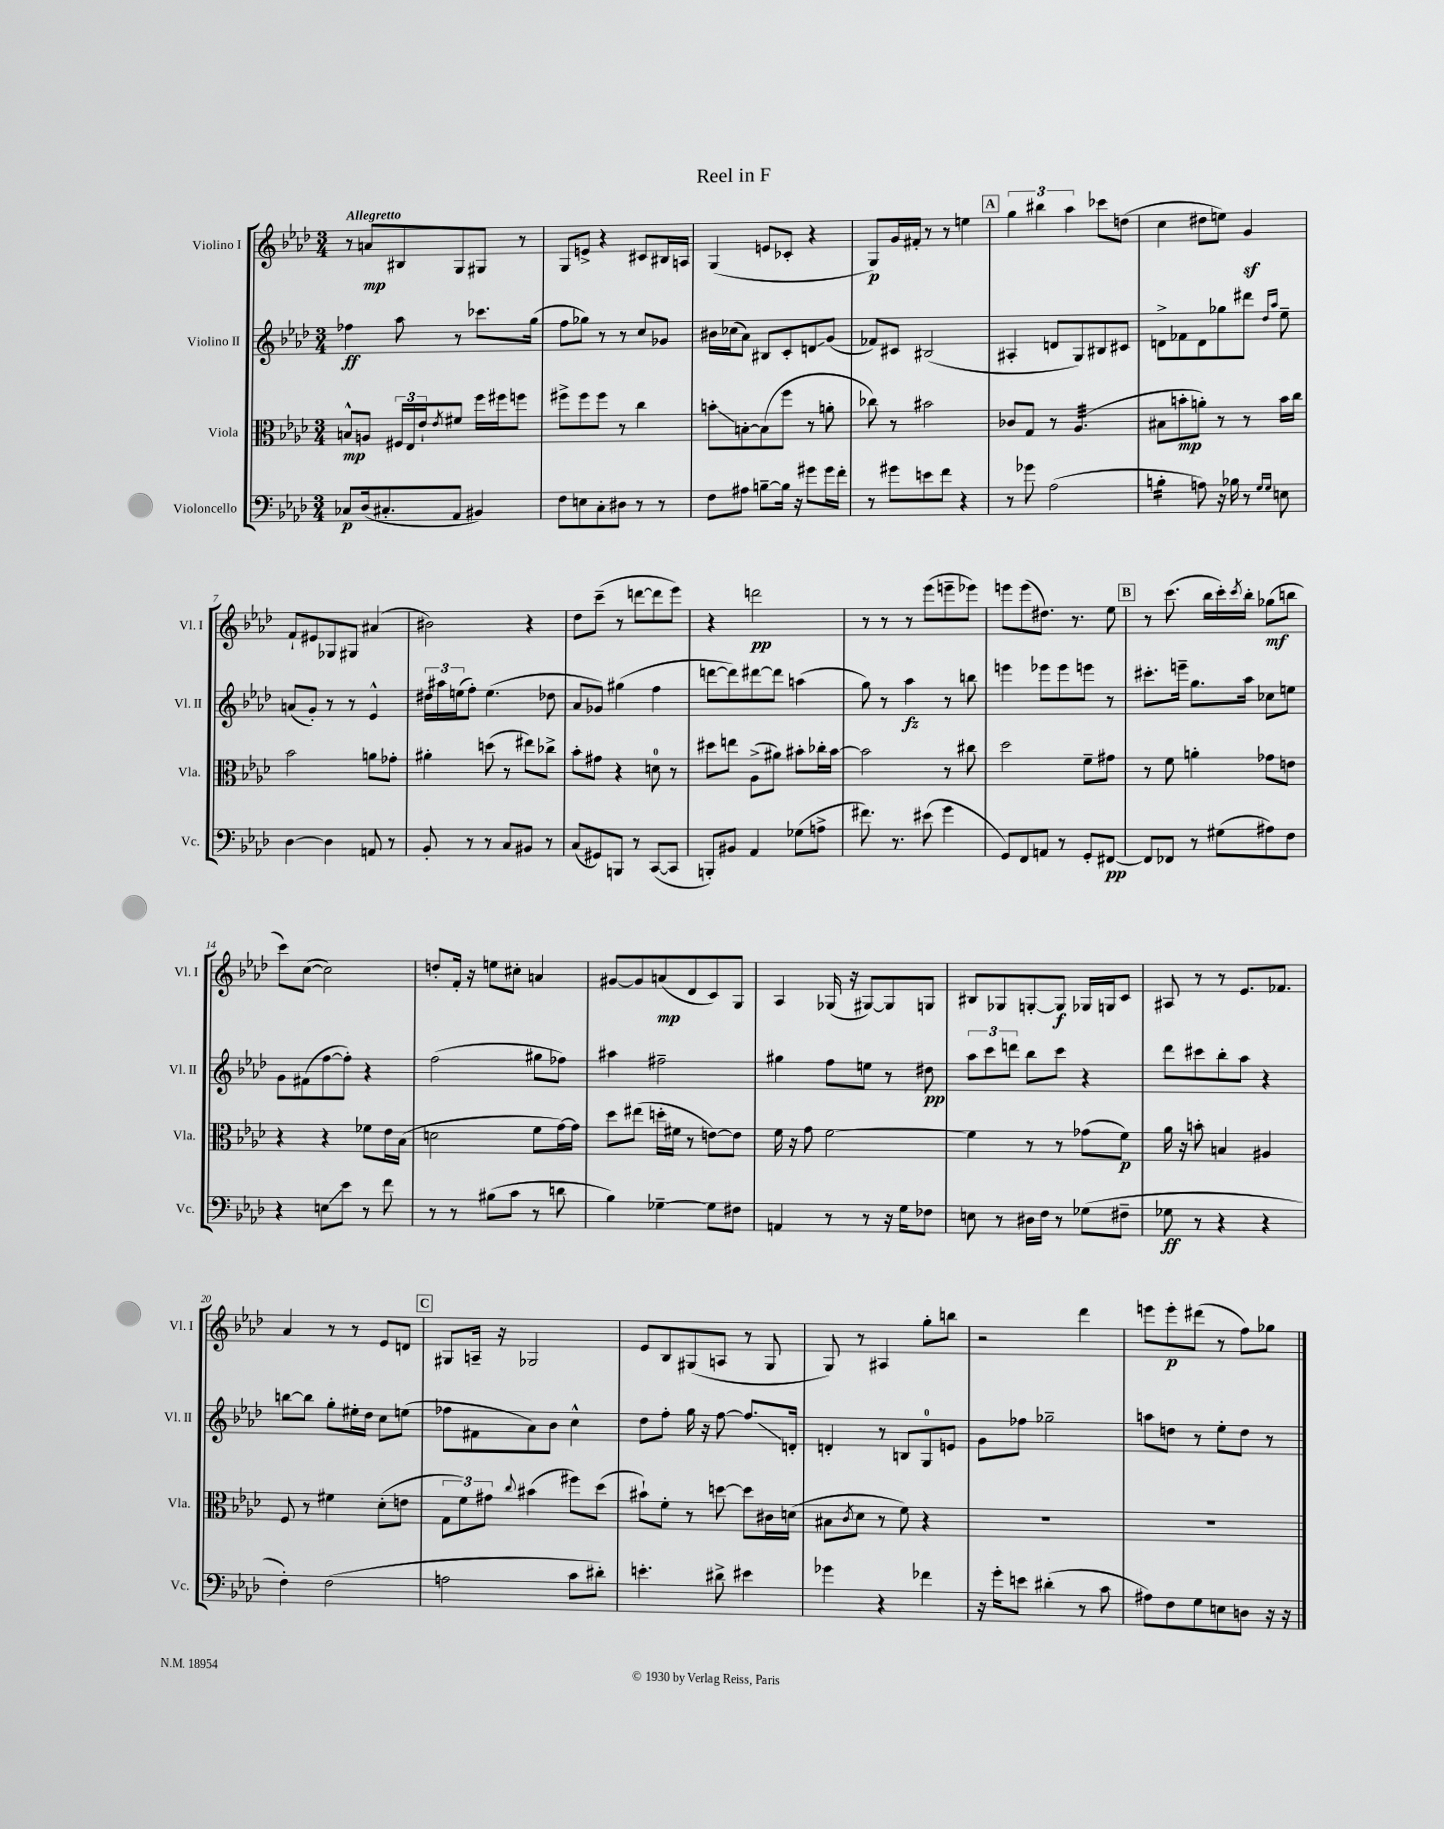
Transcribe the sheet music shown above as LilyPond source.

\header { title = "Reel in F" }
<<
\new StaffGroup <<
\new Staff = "s0" \with { instrumentName = "Violino I" shortInstrumentName = "Vl. I" } {
    \clef treble \key aes \major \numericTimeSignature \time 3/4 \tempo "Allegretto"
    r8 a'8\mp bis8 g8 gis8 r8 |
    g8 e'8-> r4 cis'8 bis16 a16 |
    g4( e'8 ces'8-. r4 |
    g8\p) g'16 fis'16-. r8 r8 e''4 |
    \mark \markup { \box "A" } \tuplet 3/2 { g''4 bis''4 aes''4 } ces'''8 d''8( |
    c''4 dis''8 e''8) g'4\sf |
    f'8-! eis'8 ges8 gis8 ais'4( |
    bis'2) r4 |
    des''8 c'''8--( r8 d'''8~ d'''8 ees'''8) |
    r4 d'''2\pp |
    r8 r8 r8 ees'''8( e'''8-- ees'''8) |
    e'''8 e'''8( dis''8.) r8. ees''8 |
    \mark \markup { \box "B" } r8 c'''8.( bes''16 c'''16-.) \acciaccatura { c'''8 } bes''16-. ges''8\mf( b''8 |
    c'''8) c''8~( c''2) |
    d''8-. f'16-. r16 e''8 cis''8-. a'4 |
    gis'8~ gis'8 a'8\mp( des'8 c'8) g8 |
    aes4 ges16( r16 gis8~) gis8 g8 |
    bis8 ges8 g8~-. g8\f ges16 g16 c'8 |
    ais8 r8 r8 ees'8. fes'8. |
    aes'4 r8 r8 ees'8 d'8 |
    \mark \markup { \box "C" } gis8 a16-- r16 ges2 |
    ees'8 bes8 gis8( a8 r8 gis8 |
    g8) r8 ais4 g''8-. b''8 |
    r2 des'''4 |
    e'''8 e'''8-.\p dis'''8( r8 f''8) ges''8 \bar "|." |
}
\new Staff = "s1" \with { instrumentName = "Violino II" shortInstrumentName = "Vl. II" } {
    \clef treble \key aes \major \numericTimeSignature \time 3/4
    fes''4\ff aes''8 r8 ces'''8. g''16( |
    f''8 ges''8) r8 r8 c''8 ges'8 |
    bis'16 ces''16( aes'8) bis8 c'8-. d'8\glissando g'8( |
    fes'8) cis'8 bis2( |
    \mark \markup { \box "A" } ais4-. d'8 g8) bis8 cis'8 |
    d'8-> fes'8 d'8 ges''8 dis'''8 \grace { des''16 aes''16 } ees''8-- |
    a'8( g'8-.) r8 r8 ees'4-^ |
    \tuplet 3/2 { dis''16 ais''16 e''16( } f''8-.) e''4.( des''8 |
    aes'8 ges'8) gis''4( f''4 |
    d'''8~ d'''8) dis'''8~ dis'''8 a''4( |
    g''8) r8 aes''4\fz r8 b''8 |
    e'''4 ees'''8 ees'''8 e'''8 r8 |
    \mark \markup { \box "B" } cis'''8.-. e'''16-- g''8. aes''16 ces''8 e''8 |
    g'8 fis'8( f''8~ f''8-.) r4 |
    f''2( gis''8 fes''8) |
    ais''4 fis''2-- |
    gis''4 f''8 e''8 r8 dis''8\pp |
    \tuplet 3/2 { aes''8 c'''8 d'''8 } bes''8 c'''8 r4 |
    des'''8 cis'''8 bes''8-. aes''8 r4 |
    b''8~ b''8 g''8-. eis''16-. des''16 c''8 e''8( |
    \mark \markup { \box "C" } fes''8 fis'8 aes'8) bes'8 c''4-^ |
    des''8 f''8-. g''16 r16 f''8~ f''8.\glissando d'16-. |
    d'4-. r8 b8 g8-0 e'8 |
    g'8 fes''8 ges''2-- |
    a''8 d''8 r8 ees''8-. d''8 r8 \bar "|." |
}
\new Staff = "s2" \with { instrumentName = "Viola" shortInstrumentName = "Vla." } {
    \clef alto \key aes \major \numericTimeSignature \time 3/4
    b8-^\mp a8 \tuplet 3/2 { fis16 ees16 ees'16-! } \acciaccatura { ees'8 } fis'8 f''16 fis''16 f''8 |
    fis''8-> fis''8 fis''8 r8 c''4 |
    b'8-.\glissando b8~-. b8( f''8 r8 a'8-. |
    ces''8) r8 bis'2 |
    \mark \markup { \box "A" } ces'8 g8 r8 aes4.:32( |
    bis8 b'8-.\mp a'8-.) r8 r8 b'16 c''16 |
    bes'2 a'8 ges'8-. |
    ais'4-. d''8( r8 eis''8) ces''8-> |
    bes'8-. gis'8 r4 d'8-0 r8 |
    dis''8 e''8 aes8->( ais'8) bis'8-. ces''16-. bis'16~ |
    bis'2 r8 cis''8 |
    des''2 f'8-- gis'8 |
    \mark \markup { \box "B" } r8 f'8 a'4-. ges'8 e'8 |
    r4 r4 fes'8 ees'16 bes16( |
    d'2 f'8 g'16~) g'16 |
    des''8 eis''8( d''16-. fis'16 r8 e'8~) e'8 |
    f'16 r16 g'8 f'2~ |
    f'4 r8 r8 ges'8( f'8\p) |
    aes'16 r16 b'8-. b4 ais4 |
    f8 r8 fis'4 des'8-.( e'8 |
    \mark \markup { \box "C" } \tuplet 3/2 { g8 f'8) gis'8 } \appoggiatura { c''8 } bis'4( fis''8) des''8( |
    bis'8-!) f'8-. r8 d''8~ d''8 cis'16 d'16( |
    bis8 \acciaccatura { c'8 } des'8 r8 f'8) r4 |
    R2. |
    R2. \bar "|." |
}
\new Staff = "s3" \with { instrumentName = "Violoncello" shortInstrumentName = "Vc." } {
    \clef bass \key aes \major \numericTimeSignature \time 3/4
    ces8\p des16( cis8.-. aes,8 bis,4) |
    f8 e8 c8-. dis8 r8 r8 |
    f8 ais8 b8~-- b16 r16 gis'8 gis'16 f'16-. |
    r8 gis'8 e'8 f'8 r4 |
    \mark \markup { \box "A" } r8 ges'8 aes2( |
    b4:16-. a8) r16 bes16 r8 \grace { g16 g16 } e8 |
    des4~ des4 a,8 r8 |
    bes,8-. r8 r8 c8 bis,8 r8 |
    c8( gis,8) b,,8 r8 c,8~( c,8 |
    b,,8-.) bis,8 aes,4 ges8( a8-> |
    fis'8.) r8. eis'8( g'4 |
    g,8) f,8 a,8 r8 g,8-. fis,8~\pp |
    \mark \markup { \box "B" } fis,8 fes,8 r8 gis8( ais8) f8 |
    r4 e8\glissando ees'8 r8 f'8 |
    r8 r8 bis8( c'8 r8 d'8 |
    bes4) ges4~-- ges8 fis8 |
    a,4 r8 r8 r16 g16 fes8 |
    e8 r8 dis16 f16 r8 ges8( fis8-- |
    ges8\ff r8 r4 r4 |
    f4-.) f2( |
    \mark \markup { \box "C" } a2 c'8 dis'8-.) |
    e'4.-. dis'8-> eis'4 |
    ges'4 r4 fes'4 |
    r16 g'16-. e'8 dis'4-.( r8 c'8 |
    ais8) f8 g8 e8 d8 r16 r16 \bar "|." |
}
>>
>>
